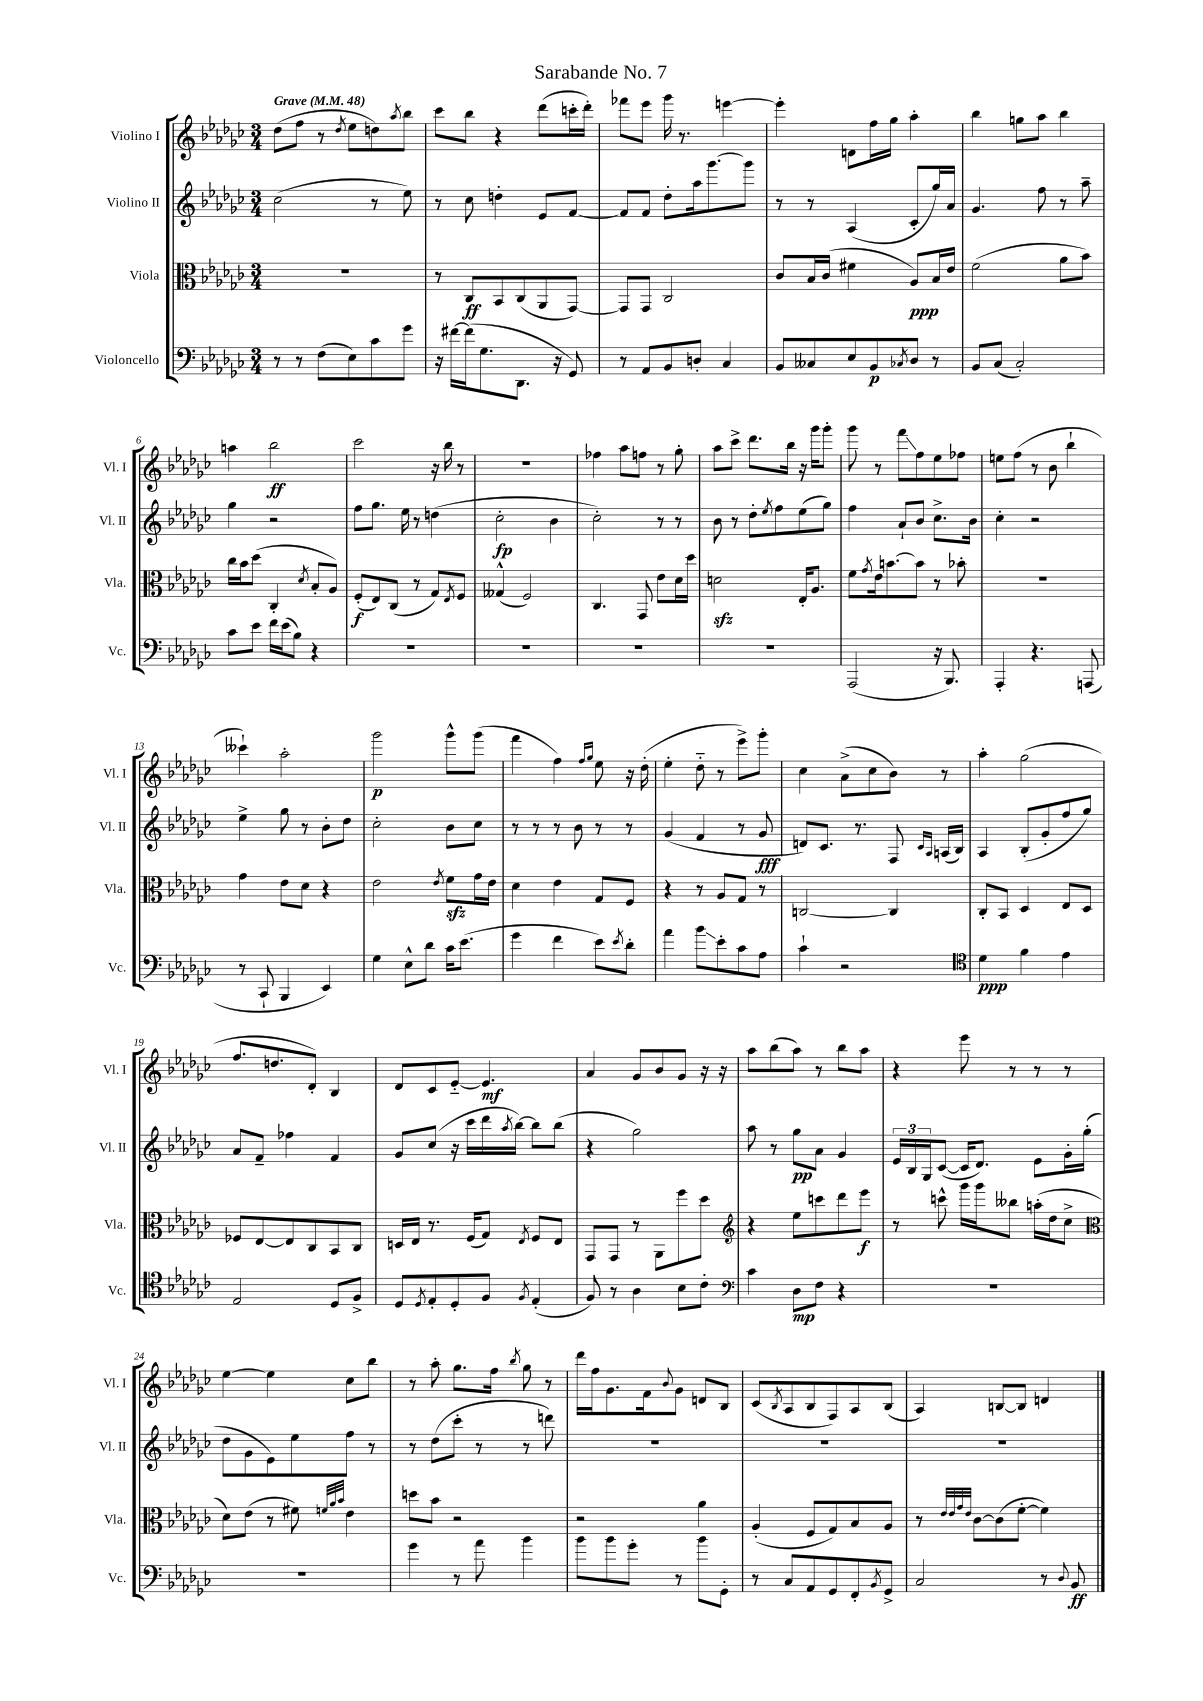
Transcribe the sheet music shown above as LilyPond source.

\header { title = "Sarabande No. 7" }
<<
\new StaffGroup <<
\new Staff = "s0" \with { instrumentName = "Violino I" shortInstrumentName = "Vl. I" } {
    \clef treble \key ges \major \numericTimeSignature \time 3/4 \tempo "Grave" 4 = 48
    des''8( f''8 r8 \acciaccatura { des''8 } ees''8 d''8) \acciaccatura { aes''8 } bes''8 |
    ces'''8 bes''8 r4 des'''8( c'''16-. des'''16-.) |
    fes'''8 ees'''8 ges'''16 r8. e'''4~ |
    e'''4-. d'8 f''16 ges''16 aes''4-. |
    bes''4 g''8 aes''8 bes''4 |
    a''4 bes''2\ff |
    ces'''2 r16 bes''16 r8 |
    R2. |
    fes''4 aes''8 f''8 r8 ges''8-. |
    aes''8 ces'''8-> des'''8. bes''16 r16 ges'''16 ges'''8-. |
    ges'''8 r8 f'''8\glissando f''8 ees''8 fes''8 |
    e''8 f''8( r8 bes'8 bes''4-! |
    ceses'''4-!) aes''2-. |
    ges'''2\p ges'''8-^ ges'''8( |
    f'''4 f''4) \grace { f''16 ges''16 } ees''8 r16 des''16-.( |
    ees''4-. des''8-_ r8 ees'''8->) ges'''8-. |
    ces''4 aes'8->( ces''8 bes'8) r8 |
    aes''4-. ges''2( |
    f''8. d''8. des'8-.) bes4 |
    des'8 ces'8 ees'8~-_ ees'4.\mf |
    aes'4 ges'8 bes'8 ges'8 r16 r16 |
    aes''8 bes''8( aes''8) r8 bes''8 aes''8 |
    r4 ees'''8 r8 r8 r8 |
    ees''4~ ees''4 ces''8 bes''8 |
    r8 aes''8-. ges''8. f''16 \acciaccatura { bes''8 } ges''8 r8 |
    des'''16 f''16 ges'8. f'16 \appoggiatura { bes'8 } ges'8 d'8 bes8 |
    ces'8( \acciaccatura { bes8 } aes8 bes8 f8) aes8 bes8( |
    aes4) b8~ b8 d'4 \bar "|." |
}
\new Staff = "s1" \with { instrumentName = "Violino II" shortInstrumentName = "Vl. II" } {
    \clef treble \key ges \major \numericTimeSignature \time 3/4
    ces''2( r8 ees''8) |
    r8 ces''8 d''4-. ees'8 f'8~ |
    f'8 f'8 des''8-. aes''16 ges'''8.~ ges'''8 |
    r8 r8 aes4( ces'8-. ges''16) aes'16 |
    ges'4. f''8 r8 aes''8-- |
    ges''4 r2 |
    f''8 ges''8. ees''16 r8 d''4( |
    ces''2-.\fp bes'4 |
    ces''2-.) r8 r8 |
    bes'8 r8 des''8-. \acciaccatura { ees''8 } f''8 ees''8( ges''8) |
    f''4 aes'8-! bes'8 ces''8.-> bes'16 |
    ces''4-. r2 |
    ees''4-> ges''8 r8 bes'8-. des''8 |
    ces''2-. bes'8 ces''8 |
    r8 r8 r8 bes'8 r8 r8 |
    ges'4( f'4 r8 ges'8\fff |
    d'8) ces'8. r8. f8 \grace { ces'16 aes16 } a16( bes16) |
    aes4 bes8-.( ges'8-. f''8 ges''8) |
    aes'8 f'8-- fes''4 f'4 |
    ges'8 ces''8( r16 ces'''16 des'''16 \acciaccatura { aes''8 } bes''16~) bes''8 bes''8( |
    r4 ges''2) |
    aes''8 r8 ges''8\pp aes'8 ges'4 |
    \tuplet 3/2 { ees'16 bes16 ges16 } ces'8~( ces'16 des'8.) ees'8 ges'16-. ges''16-.( |
    des''8 ges'8 ees'8) ees''8 f''8 r8 |
    r8 des''8( ces'''8-. r8 r8 d'''8) |
    R2. |
    R2. |
    R2. \bar "|." |
}
\new Staff = "s2" \with { instrumentName = "Viola" shortInstrumentName = "Vla." } {
    \clef alto \key ges \major \numericTimeSignature \time 3/4
    R2. |
    r8 ces8\ff bes,8 ces8( aes,8 ges,8~) |
    ges,8 ges,8 ces2 |
    ces'8 bes16 ces'16( fis'4 aes8\ppp) bes16 ees'16 |
    f'2( aes'8 bes'8) |
    ces''16 bes'16 des''8( ces4-. \acciaccatura { des'8 } bes8-. aes8) |
    f8-.\f( ees8) ces8( r8 ges8) \acciaccatura { ees8 } f8 |
    geses4-^( f2) |
    ces4. ges,8 ees'8 des'16 des''16 |
    d'2\sfz ees16-. aes8. |
    f'8 \acciaccatura { ges'8 } ees'16 b'8.~ b'8 r8 bes'8-. |
    R2. |
    ges'4 ees'8 des'8 r4 |
    ees'2 \acciaccatura { ees'8 } f'8\sfz ges'16 ees'16 |
    des'4 ees'4 ges8 f8 |
    r4 r8 aes8 ges8 r8 |
    c2~ c4 |
    ces8-. bes,8 des4 ees8 des8 |
    fes8 ees8~ ees8 ces8 bes,8 ces8 |
    d16 ees16 r8. f16( ges8) \acciaccatura { ees8 } f8 ees8 |
    ges,8 ges,8 r8 aes,8 f''8 des''8 |
    \clef treble r4 ees''8 c'''8 des'''8 ees'''8\f |
    r8 c'''8-^ ges'''16 ges'''16 beses''8 a''16-.( des''16 ces''8-> |
    \clef alto des'8) ees'8( r8 fis'8) \grace { f'32 aes'32 bes'32 } ees'4 |
    d''8 bes'8 r2 |
    r2 aes'4 |
    aes4-.( f8 ges8) bes8 aes8 |
    r8 \grace { ees'32 ees'32 ges'32 ees'32 } ces'8~ ces'8( f'8~-. f'4) \bar "|." |
}
\new Staff = "s3" \with { instrumentName = "Violoncello" shortInstrumentName = "Vc." } {
    \clef bass \key ges \major \numericTimeSignature \time 3/4
    r8 r8 f8( ees8) ces'8 ges'8 |
    r16 fis'16~ fis'16( ges8. des,8. r16 ges,8) |
    r8 aes,8 bes,8 d8-. ces4 |
    bes,8 ceses8 ees8 bes,8\p \acciaccatura { ces8 } des8 r8 |
    bes,8 ces8( ces2-.) |
    ces'8 ees'8 f'16 ees'16( bes8) r4 |
    R2. |
    R2. |
    R2. |
    R2. |
    aes,,2( r16 bes,,8.) |
    aes,,4-. r4. a,,8( |
    r8 ces,8-! bes,,4 ees,4) |
    ges4 ees8-^ des'8 ces'16 ees'8.( |
    ges'4 f'4 ees'8) \acciaccatura { ees'8 } des'8-. |
    aes'4 bes'8\glissando ees'8-. ces'8 aes8 |
    ces'4-! r2 |
    \clef tenor des'4\ppp f'4 ees'4 |
    ees2 des8 f8-> |
    des8 \acciaccatura { des8 } ees8-. des8-. f8 \acciaccatura { f8 } ees4-.( |
    f8) r8 aes4 bes8 ces'8-. |
    \clef bass ces'4 des8\mp f8 r4 |
    R2. |
    R2. |
    ges'4 r8 aes'8 bes'4 |
    bes'8 bes'8 ges'8-. r8 bes'8 ges,8-. |
    r8 ces8 aes,8 ges,8 f,8-. \acciaccatura { bes,8 } ges,8-> |
    ces2 r8 \appoggiatura { des8 } bes,8\ff \bar "|." |
}
>>
>>
